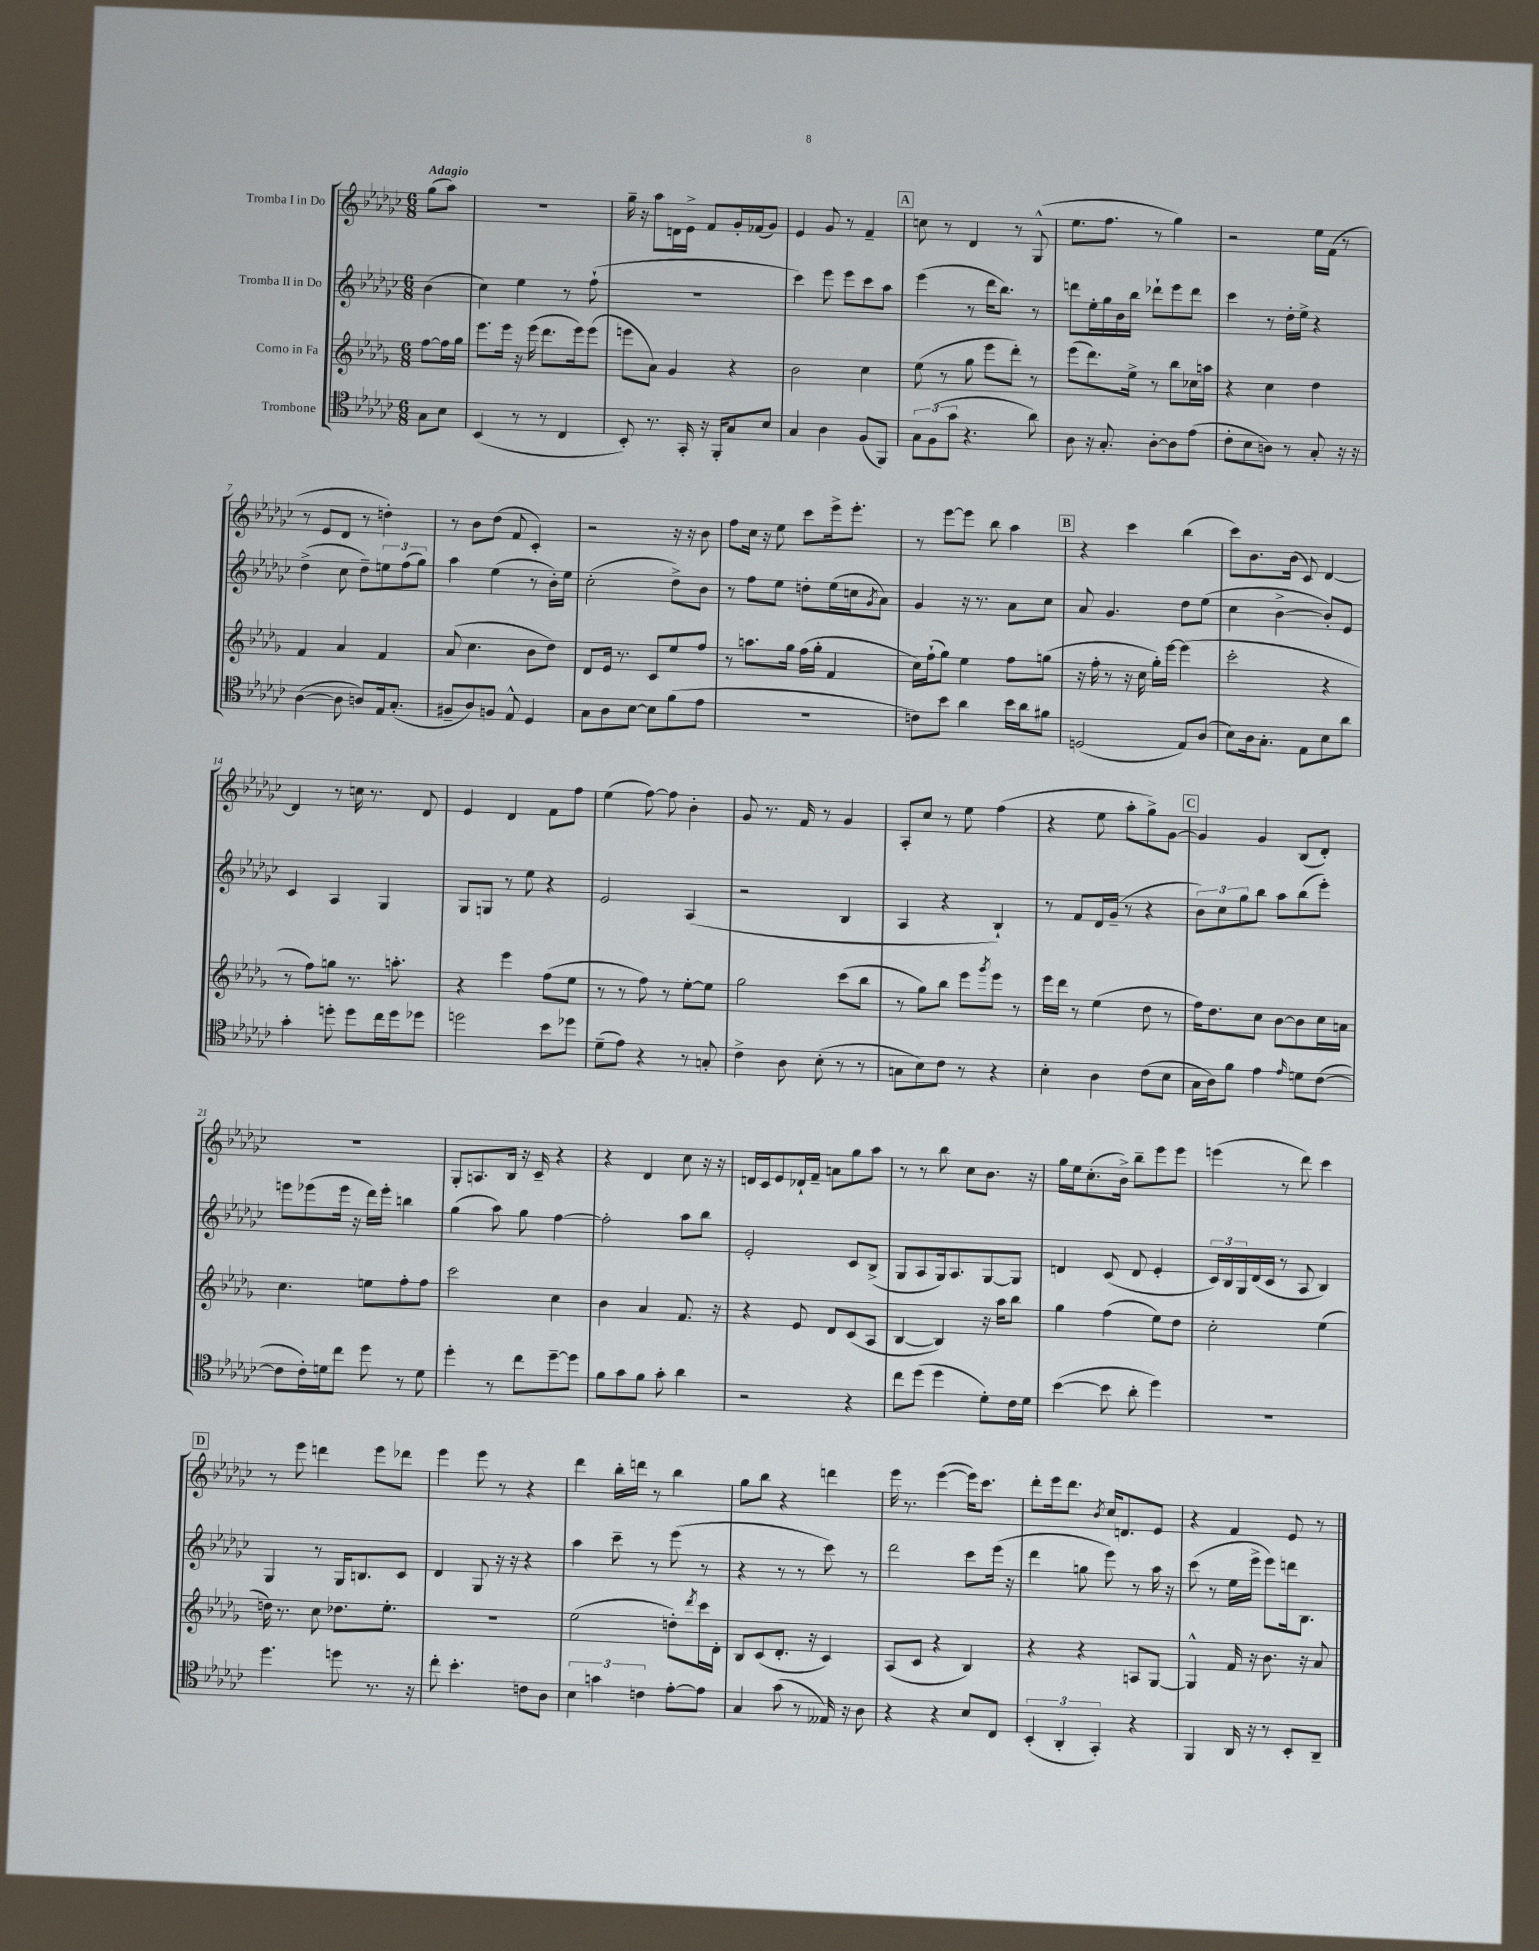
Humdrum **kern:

**kern	**kern	**kern	**kern
*staff4	*staff3	*staff2	*staff1
*clefC4	*clefG2	*clefG2	*clefG2
*k[b-e-a-d-g-c-]	*k[b-e-a-d-g-]	*k[b-e-a-d-g-c-]	*k[b-e-a-d-g-c-]
*M6/8	*M6/8	*M6/8	*M6/8
8G-\L	[8ff\L	(4b-\	(8gg-\L
8B-\J	16ff\]L	.	8aa-\J)
.	16gg-\JJ	.	.
=	=	=	=
(4BB-/	8.eee-\L	4cc-\)	2.r
.	16eee-\Jk	.	.
8r	16r	4ee-\	.
.	(16eee-\	.	.
8r	8.ddd-\L	.	.
4C-/	.	8r	.
.	16eee-\k)	.	.
.	(8eee-\J	(8ff`\	.
=	=	=	=
8BB-'/)	8eee\L	2.r	16gg-~\
.	.	.	16r
8.r	8a-\J)	.	8aa-\L
.	4g-/	.	16d\L
16GG-'/	.	.	16e-^\JJ
16r	.	.	8f/L
16FF'/LK	.	.	.
8G-/	4r	.	16g-'/L
.	.	.	(16f-/J
8B-/J	.	.	8g-/J)
=	=	=	=
4G-/	2b-\	4ccc-\)	4e-/
4A-\	.	8eee-\	8g-/
.	.	8eee-\L	8r
(8F/L	4cc\	8ccc-\	4f~/
8FF/J)	.	8aa-\J	.
=	=	=	=
12G-\L	(8ee-\	(4eee-\	8cc\
(12F\	.	.	.
.	8r	.	8r
12g-\J	.	.	.
4.r	8gg-\	8r	4d-/
.	8eee-\L	16ddd-\LK	.
.	.	8.bb-\J)	.
.	8ddd-'\J)	.	8r
8a-\)	8r	8r	(8G-^^/
=	=	=	=
8A-\	(8eee-\L	8ddd\L	8.ee-\L
16r	8.ddd-\)	16ee-'\L	.
8.G-'/	.	16gg-\	8.ff\J
.	.	16b-\	.
.	16ee-^\Jk	16bb-\JJ	.
[8A-'\L	8r	8ddd-`\L	8r
8A-\]	8bb-\L	8eee-\	4gg-\)
(8e-\J	16cc-\L	8ddd-\J	.
.	16aa\JJ	.	.
=	=	=	=
8c-'\L	4r	4ccc-\	2r
8B-\	.	.	.
8A\J)	4cc\	8r	.
8r	.	16dd-'\LL	.
.	.	16ee-^\JJ	.
8G-'/	4dd-\	4r	16ee-\LL
.	.	.	(16f\JJ
16r	.	.	8r
16r	.	.	.
=	=	=	=
([4A-\	4f/	(4dd-^\	8r
.	.	.	8e-/L
8A-\]	4a-/	8cc-\	8d-/J
8A/L)	.	8dd-~\L)	8r
16E-/k	4f/	12ee\	4dd'\)
(8.G-'/J	.	.	.
.	.	(12ff\	.
.	.	12gg-\J)	.
=	=	=	=
8F#~/L	(8a-/	4aa-\	8r
8A-/)	4.cc\	.	8b-\L
8F/J	.	(4ee-\	(8dd-\J
8E-^^/	.	.	8f/
4D-/	8b-\L	8r	4c-'/)
.	8dd-\J)	16b-'\LL)	.
.	.	16ee-\JJ	.
=	=	=	=
8G-\L	8d-/L	(2cc-'\	2r
8A-\	16e-/Jk	.	.
.	8.r	.	.
[8B-\J	.	.	.
8B-\]L	8c/L	.	.
(8f\	8ee-/	8dd-^\L)	16r
.	.	.	16r
8e-\J	8ff/J	8b-\J	8b-\
=	=	=	=
2.r	8r	8r	8ff\L
.	8.aa\L	8ff\L	16cc-\Jk
.	.	.	16r
.	.	8ee-\J	8ee-\
.	16gg-\Jk	.	.
.	(16ff\LL	8dd'\L	8ccc-\L
.	16gg-'\JJ	.	.
.	4f/	(16ee-\L	16eee-^\k
.	.	16cc\J	8.eee-'\J
.	.	8qg-/	.
.	.	8a-\J)	.
=	=	=	=
8c\L)	16cc\LL)	4g-/	8r
.	(16ff`\J	.	.
8b-\J	8gg-\J)	.	[8eee-\L
4a-\	4ee-\	16r	8eee-\]J
.	.	8.r	.
.	.	.	8bb-\
16b-\LL	8ff\L	8a-\L	4aa-\
16a-\J	.	.	.
8f#\J	(8gg\J	8cc-\J	.
=	=	=	=
(2D/	16r	8a-/	4r
.	16ff'\	.	.
.	8r	4.g-/	.
.	16r	.	4ccc-\
.	16cc\	.	.
.	16gg-'\LL)	.	.
.	[16eee-\JJ	.	.
8E-/L)	(4eee-\]	8dd-\L	(4bb-\
(8A-/J	.	(8ee-\J	.
=	=	=	=
8B-\L)	2ccc'\	4cc-\	8ccc-\L)
16A-\k	.	.	8.b-\
8.G-'\J	.	.	.
.	.	[4b-^\	.
.	.	.	(16b-\Jk
8E-\L	.	.	8c-/)
8B-\	4r	8b-'/]L)	[4d-/
8a-\J	.	8e-/J	.
=	=	=	=
4g-'\	8r	4c-/	4d-/]
.	8ff\L)	.	.
8dd'\	8gg\J	4A-/	8r
8dd\L	8.r	.	16cc\
.	.	.	8.r
16cc-\L	.	4G-/	.
16dd\J	8.aa'\	.	.
8dd-\J	.	.	8d-/
=	=	=	=
2dd\	4r	8G-/L	4e-/
.	.	8G/J	.
.	4eee-\	8r	4d-/
.	.	8ee-\	.
8b-\L	(8ff\L	4r	8f\L
8dd-\J	8ee-\J	.	8ff\J
=	=	=	=
(8d-~\L	8r	2e-/	(4ee-\
8e-\J)	8r	.	.
4r	8ff\)	.	[8ff\)
.	8r	.	8ff\]
8r	[8ee-'\L	(4A-/	4b-'\
8G'/	8ee-\]J	.	.
=	=	=	=
4c-^\	2gg-\	2r	8g-/
.	.	.	8.r
8A-\	.	.	.
.	.	.	16f/
(8B-'\	.	.	8r
8r	(8ccc\L	4B-/	4g-/
8r	8bb-\J	.	.
=	=	=	=
8G\L	8r	4A-/	8A-'/L
8B-\)	8gg-\L)	.	8cc-/J
8c-\J	8bb-\J	4r	8r
8r	8eee-\L	.	8ee-\
.	8qggg-/	.	.
4r	8eee-\J	4B-`/)	(4ff\
.	8r	.	.
=	=	=	=
4B-'\	16eee-\LL	8r	4r
.	16ddd-\JJ	.	.
.	8r	8f/L	.
4A-\	(4ee-\	16d-/L	8ee-\
.	.	(16g-~/JJ	.
.	.	8r	8aa-'\L
(8c-\L	8dd-\	4r	8gg-^\)
8B-\J	8r	.	[8g-\J
=	=	=	=
16G-\LL	16ff\LK)	12b-\L)	4g-/]
16A-\J)	8.dd-\	.	.
.	.	12cc-\	.
8f\J	.	.	.
.	.	12gg-\	.
4e-\	8cc\J	8bb-\J	4g-/
.	[8b-\L	8aa-\L	.
16qqe-/	.	.	.
8d\L	8b-\]	(8bb-\	(8B-/L
([8c-\J	16cc\L	8eee-'\J)	8d-'/J)
.	16a\JJ	.	.
=	=	=	=
8c-\]L	4.cc\	8eee\L	2.r
16c-'\L)	.	(8eee-\	.
16d\J	.	.	.
8cc-\J	.	16eee-\Jk	.
.	.	16r	.
8dd-\	8ee\L	16ddd-\LL)	.
.	.	16eee-'\JJ	.
8r	8ff'\	4bb\	.
8d\	8ff\J	.	.
=	=	=	=
4dd-'\	2ccc\	(4gg-\	8G-'/L
.	.	.	8.A/
8r	.	8aa-\)	.
.	.	.	16B-/Jk
8cc-\L	.	8gg-\	16r
.	.	.	16c-~/
[8dd-~\	4cc\	[4ff\	4r
8dd-\]J	.	.	.
=	=	=	=
8f\L	4b-\	2ff'\]	4r
8g-\	.	.	.
8f\J	4a-/	.	4d-/
8g-'\	.	.	.
4a-\	8.f/	8aa-\L	8cc-\
.	.	8bb-\J	16r
.	16r	.	16r
=	=	=	=
2r	4r	2e-'/	16d/LL
.	.	.	16c-/J
.	.	.	8e-/
.	8e-/	.	16d-`/L
.	.	.	16f~/JJ
.	8d-/L	.	8a\L
4r	(8c/	8c-/L	8gg-\
.	8A-/J	(8B-^/J	8aa-\J
=	=	=	=
8cc-\L	[4B-/	8G-/L	8r
(8dd-\J	.	8A-/	8r
4dd-\	4B-/])	16G-/k)	8bb-\
.	.	8.A-/	.
.	.	.	8cc-\L
8d-'\L)	16r	[8G-/	8.b-\J
.	16aa-\LK	.	.
16c-\L	8bb-\J	8G-/]J	.
16d-\JJ	.	.	16r
=	=	=	=
([4b-\	4gg-\	4d/	16gg-\LL
.	.	.	16ee-\J
.	.	.	(8.cc-'\
8b-\]	(4ff\	(8c-/	.
.	.	.	16b-^\Jk)
8a-'\	.	8d/	8bb-~\L
4dd-\)	8ee-\L)	4e-'/	8eee-\
.	8dd-\J	.	8eee-\J
=	=	=	=
2.r	2cc'\	24c-/LL)	(4eee\
.	.	24B-/	.
.	.	24G-/	.
.	.	(16d-/	.
.	.	16c-/JJ	.
.	.	8r	8r
.	.	8A-/	8ddd-\)
.	(4ee-\	4B-/)	4ccc-\
=	=	=	=
4.dd-\	16dd\)	4G-/	8r
.	8.r	.	.
.	.	.	8eee-\
.	8cc\	8r	4ddd\
8dd\	8.dd-\L	16G-/LK	.
.	.	8.B/	.
8.r	.	.	8eee-\L
.	8.ee-'\J	.	.
.	.	8c-/J	8ddd-\J
16r	.	.	.
=	=	=	=
8cc-'\	2.r	4d-/	4eee-\
4.b-'\	.	.	.
.	.	8G-/	8eee-\
.	.	16r	8r
.	.	16r	.
8c\L	.	4r	4r
8A-\J	.	.	.
=	=	=	=
6B-\	(2ee-\	4aa-\	4ddd-\
6g\	.	.	.
.	.	8ccc-~\	16bb-'\LL
.	.	.	16ddd\JJ
6c\	.	.	.
.	.	8r	8r
[8e-'\L	8dd'\L)	(8eee-\	4bb-\
.	8qddd-/	.	.
8e-\]J	16ccc\L	8r	.
.	16d-'\JJ	.	.
=	=	=	=
4G-/	8B-/L	4r	8gg-\L
.	(8c/	.	8bb-\J
(8g-\	8.d-'/J	8r	4r
8r	.	8r	.
.	16r	.	.
16E--/)	4c/)	8ccc-\)	4ddd\
16r	.	.	.
8A-\	.	8r	.
=	=	=	=
4r	(8A-/L	2ddd-\	16eee-\
.	.	.	8.r
.	8c/J	.	.
4r	4r	.	([4eee-\
8B-/L	4B-/)	8ccc-\L	16eee-\]LK)
.	.	.	8.ccc-\J
8C-/J	.	(16eee-\Jk	.
.	.	16r	.
=	=	=	=
(6BB-'/	4r	4ddd-\	8ddd-'\L
.	.	.	16eee-\k
6AA-'/	.	.	.
.	.	.	8.ddd-\J
.	4r	8gg\	.
6GG-'/)	.	.	.
.	.	.	8qb-/
.	.	8eee-\)	16cc-/LK
.	.	.	8.d/
4r	8A/L	8r	.
.	[8G-/J	16aa-\	8e-/J
.	.	16r	.
=	=	=	=
4FF/	4G-^^/]	(8ccc-\	4r
.	.	8r	.
16AA-/	16f/	16ee-\LL	4f/
16r	16r	16eee-^\JJ	.
8r	8.b-\	8eee-\L)	.
8BB-'/L	.	16ddd\k	8e-/
.	16r	8.B-\J	.
8AA-~/J	8a-/	.	8r
==	==	==	==
*-	*-	*-	*-
